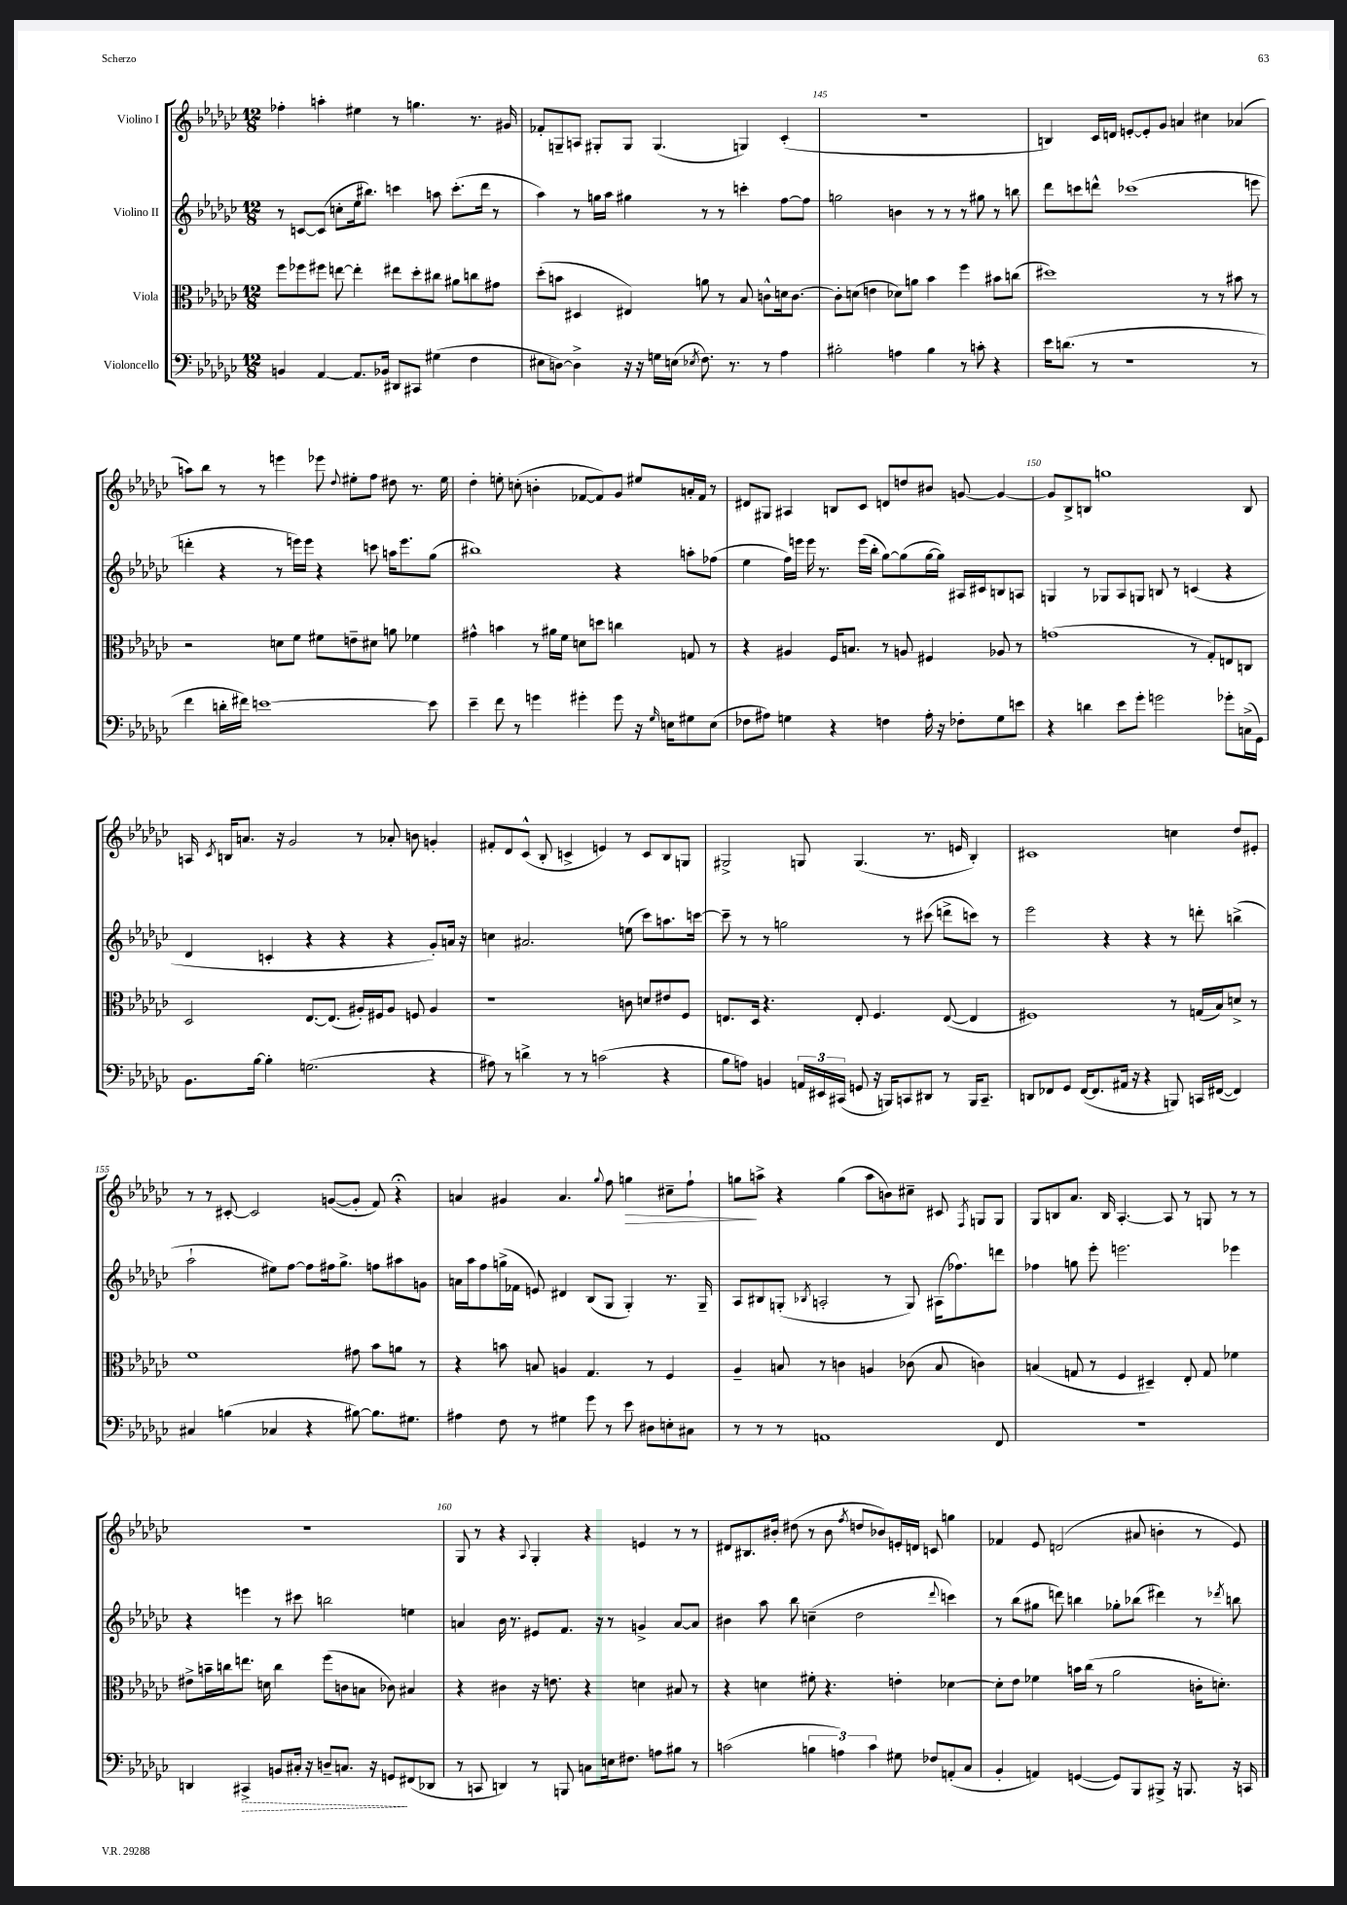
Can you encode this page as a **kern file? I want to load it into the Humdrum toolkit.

**kern	**kern	**kern	**kern
*staff4	*staff3	*staff2	*staff1
*clefF4	*clefC3	*clefG2	*clefG2
*k[b-e-a-d-g-c-]	*k[b-e-a-d-g-c-]	*k[b-e-a-d-g-c-]	*k[b-e-a-d-g-c-]
*M12/8	*M12/8	*M12/8	*M12/8
4BB	8ff	8r	4ff-'
.	8ff-	[8c	.
[4AA-	8ff#	(8c]	4aa'
.	[8ee	8cc'	.
8.AA-]	4ee']	16ee-	4ee#
.	.	8.bb#)	.
16BB-	.	.	.
8DD#	8ee#	4ccc	8r
8CC#	8dd-'	.	4.gg
(4G#	8cc#	8aa	.
.	8a#	(8.ccc'	.
4F	8cc	.	8.r
.	.	16ddd-	.
.	8g#	8r	.
.	.	.	16g#
=	=	=	=
8E#	(8dd-'	4aa-)	8f-'
[8D)	8b	.	8G~
4D^]	4D#	8r	8A
.	.	16gg	8G#'
.	.	16aa-	.
16r	4E#)	4gg#	8G#
16r	.	.	.
16G	.	.	(4.G#
(16E	.	.	.
8qE-	.	.	.
8.F)	8a	8r	.
.	8r	8r	.
8.r	.	.	.
.	8B-	4ccc'	4G)
8r	8c^^	.	.
4A-	16d	[8ff	(4c-'
.	[8.c	.	.
.	.	8ff]	.
=	=	=	=
2B#'	8c']	2gg	1.r
.	(8d	.	.
.	4e	.	.
4A	8d-)	4b	.
.	8a	.	.
4B#	4b-	8r	.
.	.	8r	.
8r	4ff	8r	.
8c'	.	8gg#	.
4r	8b#	8r	.
.	(8cc	8bb	.
=	=	=	=
16e-	1dd#)	8ddd-	4B)
(8.d	.	.	.
.	.	8ccc	.
8r	.	8ddd^^	16c-
.	.	.	16d
1r	.	(1ccc-	[8e'
.	.	.	8e']
.	.	.	8g-
.	.	.	4a
.	8r	.	4cc#
.	8r	.	.
.	8b#	.	(4a-
8r	8r	8eee	.
=	=	=	=
4f	2r	4ddd'	8aa)
.	.	.	8bb-
16d'	.	4r	8r
16f#)	.	.	.
[1e	.	.	8r
.	8d	8r	4eee
.	8f	16eee)	.
.	.	16eee	.
.	8f#	4r	8eee-
.	.	.	8qqdd-
.	8e~	.	8ee#'
.	8d#	8ccc	8ff
.	8a	16aa	8dd#
.	.	8.eee	.
.	4f-	.	8.r
8e]	.	(8gg-	.
.	.	.	16ee#
=	=	=	=
4e-~	4g#^^	1bb#)	4dd-'
8f	4b	.	8ee'
8r	.	.	(8cc'
4g	8r	.	4b'
.	16a#	.	.
.	16f	.	.
4g#'	8d	.	[8f-
.	8dd	.	8f-])
8g#	4cc	4r	8g-
16r	.	.	8ee#
16qqG-	.	.	.
16E	.	.	.
8G#	8G	8aa'	16a'
.	.	.	16f-
(8E	8r	(8ff-	8r
=	=	=	=
8F-	4r	4ee-	8d#
8A#)	.	.	8G#
4G	4A#	16ff)	4A#
.	.	16eee	.
.	.	16eee	.
.	.	8.r	.
4r	16F	.	8B
.	8.B	.	.
.	.	(16eee	8c-
.	.	16bb-'	.
4F	8r	[8gg-)	8d
.	8A	(8gg-]	8dd
16A#'	4F#	[16gg-	8b#
16r	.	16gg-])	.
8F-'	.	16A#	[8g
.	.	16c#	.
8G	8A-	8B	4g_
8e	8r	8A	.
=	=	=	=
4r	(1g	4G	8g]
.	.	.	8B-^
4d	.	8r	8B
.	.	8G-	1gg
8e-	.	8A-	.
8g-'	.	8G	.
2g	.	8B	.
.	.	8r	.
.	8r	(4c	.
.	8G-')	.	.
8g-'	8E	4r	.
(16C^	8C	.	8B
16GG-)	.	.	.
=	=	=	=
8.BB-	2D-	4d-	16A
.	.	.	8qc-
.	.	.	16B
.	.	.	8.a
[16B-	.	.	.
4B-']	.	4c'	.
.	.	.	16r
.	.	.	2g-
(2.G	[8.E-	4r	.
.	(8.E-]	.	.
.	.	4r	.
.	16A#')	.	8r
.	16F#	.	.
.	8A#	4r	8a-'
.	8F	.	8b
4r	4A#	8g-')	4g'
.	.	16a	.
.	.	16r	.
=	=	=	=
8A#)	1r	4cc	8f#'
8r	.	.	8d-
4d^	.	2.a#	(8c-^^
.	.	.	8B-'
8r	.	.	4c^
8r	.	.	.
(2c	.	.	4e)
.	8c	(8ee	8r
.	8d	8ccc-)	8c
4r	8e#	8.aa	8B-
.	8F	.	8G
.	.	[16ccc	.
=	=	=	=
8B-	8.E	8ccc~]	2G#^
8A)	.	8r	.
.	16D-	.	.
4BB	4.r	8r	.
.	.	2gg	.
24AA	.	.	8G
24EE#	.	.	.
(24CC#	.	.	.
8GG	8E'	.	(4.G
16r	4.F	.	.
16BBB)	.	.	.
8CC	.	8r	.
8DD#	.	(8ccc#	8.r
8r	([8E	8ddd^	.
.	.	.	16e
16BBB	4E]	8ccc)	4B-')
8.CC~	.	.	.
.	.	8r	.
=	=	=	=
8DD	1F#)	2eee-	1c#
8FF-	.	.	.
8GG-	.	.	.
([16FF-	.	.	.
8.FF-]	.	.	.
.	.	4r	.
16AA#	.	.	.
16r	.	.	.
4r	.	4r	.
8BBB)	8r	8r	4cc
16CC	(16G	8ddd'	.
([16FF#	16B-)	.	.
4FF#])	8d^	(4bb^	8dd-
.	8r	.	8e#'
=	=	=	=
4C#	1f	2aa-`	8r
.	.	.	8r
(4B	.	.	[8c#'
.	.	.	2c#]
4C-	.	8ee#)	.
.	.	[8ff	.
4r	.	8ff]	.
.	.	16ff#	([8g
.	.	8.gg-^	.
[8B#)	8g#	.	8g']
8.B#]	8b-	8ff	8f)
.	8a	8aa#	4r;
8.G#	.	.	.
.	8r	8g	.
=	=	=	=
4A#	4r	16a	4a
.	.	16aa-	.
.	.	8ff	.
8F	8b	(16gg^	4g#
.	.	16f-	.
8r	8B	8e)	.
4G#	4A	4d#	4.a
8g-	4.G-	(8B-	.
.	.	.	8qqgg-
8r	.	8G-	8ff
8e-	.	4G-')	4gg
8D#	8r	.	.
8E'	4F	8.r	8cc#~
8C#	.	.	8ff`
.	.	16G-~	.
=	=	=	=
8r	4A-~	8A-	8gg
8r	.	8B#	8aa^
8r	8B	(8G'	4r
.	.	8qB-	.
1AA	8r	2A'	.
.	4c	.	(4gg
.	4A	.	8aa
.	.	8r	8b)
.	(8c-	8G)	8cc#~
.	8B	(16A#	8c#
.	.	8.ff-)	.
.	.	.	8qF
.	4c)	.	8G
8FF	.	8ddd	8G
=	=	=	=
1.r	(4B	4ff-	8G-
.	.	.	8B
.	8G	8gg	8.a-
.	8r	8eee-'	.
.	.	.	16B
.	4F	2.eee	[4.A-'
.	4D#~)	.	.
.	.	.	8A-]
.	8E-'	.	8r
.	8G	.	8G
.	4f-	4eee-	8r
.	.	.	8r
=	=	=	=
4DD	8e#^	4r	1.r
.	16b~	.	.
.	16cc	.	.
4CC#^	8.ee	4eee	.
.	16d	.	.
8BB	4cc	8r	.
16C#'	.	8ccc#	.
16r	.	.	.
8D~	(8ff	2bb	.
8.C	8c	.	.
.	8B	.	.
16r	.	.	.
8GG	8c-)	.	.
(8FF#	4B#	4ee	.
8DD-	.	.	.
=	=	=	=
8r	4r	4a	8G-
8CC	.	.	8r
4DD)	4c#	16b-	4r
.	.	8.r	.
.	.	.	8qqA-
8r	16r	8e#	4G-'
.	8.e	.	.
8BBB	.	8.f	.
8C	4r	.	4r
.	.	16r	.
16E	.	8r	.
8.F#	.	.	.
.	4d	4g^	4e
8A	.	.	.
8B#	8B#	[8a	8r
8r	8r	8a]	8r
=	=	=	=
(2c	4r	4b#	8d#
.	.	.	8.B#
.	4d	8aa-	.
.	.	.	16b#'
.	.	8bb-	(8dd#
6B	8f#'	(4cc~	8r
.	4.r	.	8b#
6A)	.	.	.
.	.	.	8qff
.	.	2dd-	8dd
6c	.	.	.
.	.	.	8b-)
8G#	4e'	.	16e'
.	.	.	16d
8F-	.	.	8c
.	.	8qqddd-	.
(8AA'	[4d-	4ccc)	4gg
8C-	.	.	.
=	=	=	=
4BB-'	8d-']	8r	4f-
.	8e-	(8bb-	.
4AA)	4f-	8gg#	8e-
.	.	8ddd)	(2d
([4GG	16b	4bb	.
.	(16cc-	.	.
.	8r	.	.
8GG])	2a-	8gg-'	.
8BBB-	.	(8bb-	8a#
8BBB#^	.	4ddd#)	4b'
16r	.	.	.
8.BBB	.	.	.
.	16c'	8r	8r
.	8.d')	.	.
.	.	8qddd-	.
16r	.	8bb	8e-)
16CC	.	.	.
==	==	==	==
*-	*-	*-	*-
